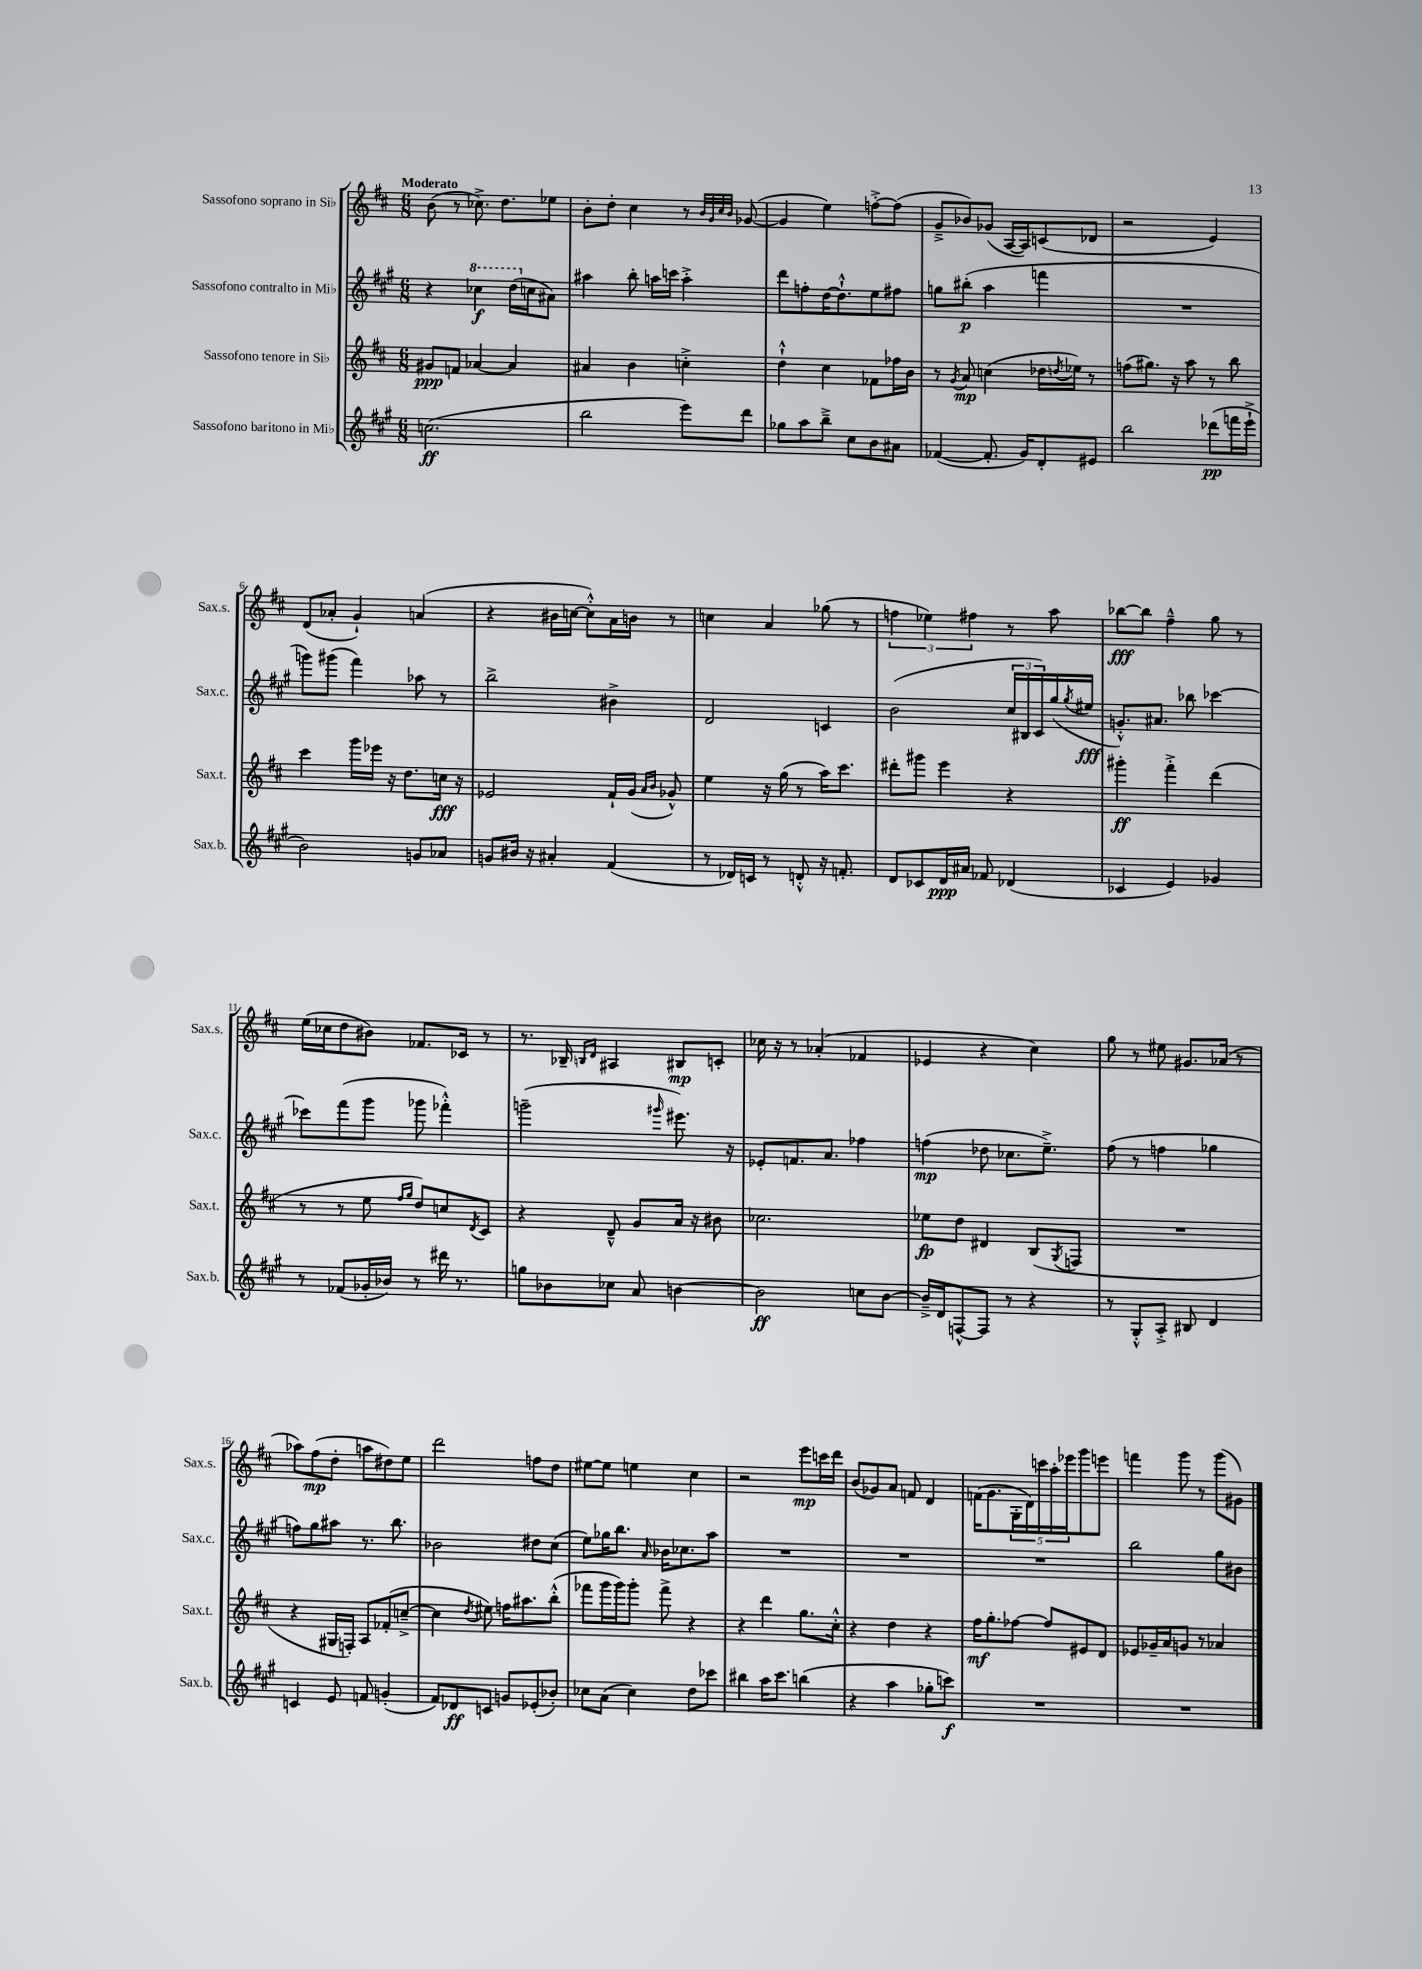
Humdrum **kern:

**kern	**dynam	**kern	**dynam	**kern	**dynam	**kern	**dynam
*part4	*part4	*part3	*part3	*part2	*part2	*part1	*part1
*staff4	*staff4	*staff3	*staff3	*staff2	*staff2	*staff1	*staff1
*I"Sassofono baritono in Mi♭	*	*I"Sassofono tenore in Si♭	*	*I"Sassofono contralto in Mi♭	*	*I"Sassofono soprano in Si♭	*
*I'Sax.b.	*	*I'Sax.t.	*	*I'Sax.c.	*	*I'Sax.s.	*
*clefG2	*	*clefG2	*	*clefG2	*	*clefG2	*
*k[f#c#g#]	*	*k[f#c#]	*	*k[f#c#g#]	*	*k[f#c#]	*
*M6/8	*	*M6/8	*	*M6/8	*	*M6/8	*
=1	=1	=1	=1	=1	=1	=1	=1
!	!	!	!	!	!	!LO:TX:a:B:t=Moderato	!
(2.ccn\	ff	8g#X/L	ppp	4r	.	(8b\	.
.	.	8fn/J	.	.	.	8r	.
*	*	*	*	*8va	*	*	*
.	.	[4a-X/	.	4ccc-X\	f	8.cc-X^\)	.
.	.	.	.	.	.	8.dd\L	.
.	.	4a-/]	.	(16ddd\LL	.	.	.
*	*	*	*	*X8va	*	*	*
.	.	.	.	16ccn\J	.	.	.
.	.	.	.	8a#X\J)	.	8ee-X\J	.
=2	=2	=2	=2	=2	=2	=2	=2
2bb\	.	4a#X/	.	4aa#X\	.	8b'\L	.
.	.	.	.	.	.	8dd'\J	.
.	.	4b\	.	8bb'\	.	4cc#\	.
.	.	.	.	16aan\LL	.	.	.
.	.	.	.	16cccn\JJ	.	.	.
8eee\L)	.	4ccn'^\	.	4aa'^\	.	8r	.
.	.	.	.	.	.	32qqb/LLL	.
.	.	.	.	.	.	32qqg/	.
.	.	.	.	.	.	32qqcc#/	.
.	.	.	.	.	.	32qqb/JJJ	.
8ddd\J	.	.	.	.	.	([8g-X/	.
=3	=3	=3	=3	=3	=3	=3	=3
8gg-X\L	.	4dd`^^\	.	8ddd\L	.	4g-/]	.
8aa\	.	.	.	8ffn'\	.	.	.
8bb~^\J	.	4cc#\	.	[16dd\K	.	4ee\)	.
.	.	.	.	8.dd`^^\]	.	.	.
8cc#\L	.	.	.	.	.	.	.
8b\	.	8f-X\L	.	8ee\	.	[8ffn'^\L	.
8a#X\J	.	16ff-X\L	.	8ff#X\J	.	(8ff\J]	.
.	.	16b\JJ	.	.	.	.	.
=4	=4	=4	=4	=4	=4	=4	=4
([4f-X/	.	8r	.	8ggn\L	.	8g~^/L	.
.	.	8qg/	.	.	.	.	.
.	.	8a/	mp	(8bb#X'\J	p	8b-X/)	.
8.f-'/]	.	(4ccn\	.	4aa\	.	(8g-X/J	.
.	.	.	.	.	.	[16A/LL	.
16g#/KL)	.	.	.	.	.	16A/J])	.
8d'/	.	16dd-X\LL	.	4fffn\	.	(8cn/	.
.	.	8qddn/	.	.	.	.	.
.	.	16ee-X\JJ)	.	.	.	.	.
8e#X/J	.	8r	.	.	.	8d-X/J	.
=5	=5	=5	=5	=5	=5	=5	=5
2bb\	.	(8ffn\L	.	2.r	.	2r	.
.	.	8.gg#X\J)	.	.	.	.	.
.	.	16r	.	.	.	.	.
.	.	8aa\	.	.	.	.	.
(8ddd-X\L	pp	8r	.	.	.	4e/)	.
16fffn\L	.	8bb\	.	.	.	.	.
16eee`^\JJ	.	.	.	.	.	.	.
!!LO:LB:g=z
=6	=6	=6	=6	=6	=6	=6	=6
2b\)	.	4ccc#\	.	8gggn\L)	.	(8d/L	.
.	.	.	.	(8ggg#X\J	.	8a-X'/J	.
.	.	16ggg\LL	.	4fff#\)	.	4g`/)	.
.	.	16eee-X\JJ	.	.	.	.	.
.	.	16r	.	.	.	.	.
.	.	8.dd\L	.	.	.	.	.
8gn/L	.	.	.	8aa-X\	.	(4an/	.
8a-X/J	.	16ccn\Jk	fff	8r	.	.	.
.	.	16r	.	.	.	.	.
=7	=7	=7	=7	=7	=7	=7	=7
8gn/L	.	2e-X/	.	2bb^\	.	4r	.
16b#X/Jk	.	.	.	.	.	.	.
16r	.	.	.	.	.	.	.
4a#X'/	.	.	.	.	.	16b#X\LL	.
.	.	.	.	.	.	[16ccn\JJ	.
.	.	.	.	.	.	8cc'^^\L])	.
(4f#/	.	16f#`/LL	.	4b#X^\	.	16a\L	.
.	.	(16g/JJ	.	.	.	16bn\JJ	.
.	.	16qqa/LL	.	.	.	.	.
.	.	16qqb/JJ	.	.	.	.	.
.	.	8g-X^^/)	.	.	.	8r	.
=8	=8	=8	=8	=8	=8	=8	=8
8r	.	4ee\	.	2d/	.	4ccn\	.
16d-X/LL)	.	.	.	.	.	.	.
16cn/JJ	.	.	.	.	.	.	.
8r	.	16r	.	.	.	4a/	.
.	.	(16gg\	.	.	.	.	.
8dn'^^/	.	8r	.	.	.	.	.
16r	.	16aa\KL)	.	4cn/	.	(8gg-X\	.
8.fn'/	.	8.ccc#\J	.	.	.	.	.
.	.	.	.	.	.	8r	.
=9	=9	=9	=9	=9	=9	=9	=9
8d/L	.	8ddd#X'\L	.	(2b\	.	6ffn\	.
8c-X/	.	8ggg#X\J	.	.	.	.	.
.	.	.	.	.	.	6ee-X\)	.
16d/L	ppp	4eee\	.	.	.	.	.
16a#X/JJ	.	.	.	.	.	.	.
.	.	.	.	.	.	6ff#X\	.
8f-X/	.	.	.	.	.	.	.
(4d-X/	.	4r	.	24cc#/LL	.	8r	.
.	.	.	.	24B#X/	.	.	.
.	.	.	.	24c#/)	.	.	.
.	.	.	.	(16gg#/	.	8aa\	.
.	.	.	.	8qgg#/	.	.	.
.	.	.	.	16ee#X/JJ	fff	.	.
=10	=10	=10	=10	=10	=10	=10	=10
4c-X/	.	4ggg#X'\	ff	8.gn'^^/L)	.	[8bb-X\L	fff
.	.	.	.	.	.	8bb-\J]	.
.	.	.	.	8.a#X/J	.	.	.
4e/)	.	4fff#'^\	.	.	.	4ff#~^^\	.
.	.	.	.	8bb-X\	.	.	.
4g-X/	.	(4ddd\	.	[4ccc-X\	.	8gg\	.
.	.	.	.	.	.	8r	.
!!LO:LB:g=z
=11	=11	=11	=11	=11	=11	=11	=11
8r	.	8r	.	8ccc-X\L]	.	(16ee\LL	.
.	.	.	.	.	.	16cc-X\J	.
(8f-X/L	.	8r	.	(8fff#\	.	8dd\	.
16g-X'/L	.	8ee\	.	8ggg#\J	.	8b#X\J)	.
16b-X/JJ)	.	.	.	.	.	.	.
.	.	16qqff#/LL	.	.	.	.	.
.	.	16qqgg/JJ	.	.	.	.	.
8r	.	8dd/L)	.	8ggg-X\	.	8.f-X/L	.
16ddd#X\	.	8ccn/	.	4fff-X'^^\)	.	.	.
8.r	.	.	.	.	.	16c-X/Jk	.
.	.	8qd/	.	.	.	.	.
.	.	8c#/J	.	.	.	8r	.
=12	=12	=12	=12	=12	=12	=12	=12
8ggn\L	.	4r	.	(2gggn~\	.	8.r	.
8b-X\	.	.	.	.	.	.	.
.	.	.	.	.	.	16B-X~/	.
.	.	.	.	.	.	16qqBn/LL	.
.	.	.	.	.	.	16qqd/JJ	.
8cc-X\J	.	8d~^^/	.	.	.	4A#X/	.
8a/	.	8g/L	.	.	.	.	.
.	.	.	.	16qqggg#X/	.	.	.
[4bn\	.	16a/Jk	.	8.eee#X\)	.	8B#X/L	mp
.	.	16r	.	.	.	.	.
.	.	8b#X\	.	.	.	8cn'/J	.
.	.	.	.	16r	.	.	.
=13	=13	=13	=13	=13	=13	=13	=13
2b\]	ff	2.cc-X\	.	8e-X'/L	.	16cc-X\	.
.	.	.	.	.	.	16r	.
.	.	.	.	8.fn/	.	8r	.
.	.	.	.	.	.	(4a-X'/	.
.	.	.	.	8.a/J	.	.	.
8ccn\L	.	.	.	4ff-X\	.	4f-X/	.
[8b\J	.	.	.	.	.	.	.
=14	=14	=14	=14	=14	=14	=14	=14
16b~^/LL]	.	8ee-X\L	fp	(4ffn\	mp	4e-X/	.
16d/J	.	.	.	.	.	.	.
[8Fn^^/	.	8dd\J	.	.	.	.	.
8F/J]	.	4d#X/	.	8dd-X\	.	4r	.
8r	.	.	.	8.cc-X\L	.	.	.
4r	.	(8B/L	.	.	.	4cc#\)	.
.	.	.	.	8.ee~^\J)	.	.	.
.	.	8qG/	.	.	.	.	.
.	.	8Fn/J	.	.	.	.	.
=15	=15	=15	=15	=15	=15	=15	=15
8r	.	2.r	.	(8ff#\	.	8gg\	.
8G#'^^/L	.	.	.	8r	.	8r	.
8A'^/J	.	.	.	4ffn\	.	8ee#X\	.
8B#X/	.	.	.	.	.	8.g#X/L	.
4d/	.	.	.	4gg-X\	.	.	.
.	.	.	.	.	.	(16a-X/Jk	.
.	.	.	.	.	.	8r	.
!!LO:LB:g=z
=16	=16	=16	=16	=16	=16	=16	=16
4cn/	.	4r	.	8ffn\L)	.	8aa-X\L)	.
.	.	.	.	8gg#\	.	(8ff#\	mp
8e/	.	16G#X/LL	.	8aa#X\J	.	8dd'\J	.
.	.	16Fn'/JJ)	.	.	.	.	.
8fn/	.	8A/L	.	8.r	.	8aan\L	.
(4gn'/	.	(8f-X'/	.	.	.	8dd#X\)	.
.	.	.	.	8.bb\	.	.	.
.	.	[8ccn~^/J	.	.	.	8ee\J	.
=17	=17	=17	=17	=17	=17	=17	=17
8f#/L)	.	4cc\]	.	2b-X\	.	2ddd\	.
8d-X/	ff	.	.	.	.	.	.
.	.	8qdd/	.	.	.	.	.
8cn/J	.	8ee#X\)	.	.	.	.	.
8gn/L	.	16ffn\KL	.	.	.	.	.
.	.	8.aa#X\	.	.	.	.	.
(8e-X'/	.	.	.	8dd#X\L	.	8ffn\L	.
8b-X'/J)	.	(8bb'^^\J	.	(8cc#\J	.	8dd\J	.
=18	=18	=18	=18	=18	=18	=18	=18
8cc-X\L	.	8fff-X\L	.	8ee\L)	.	[8ee#X\L	.
(8a\J	.	16ggg\L	.	16gg-X\K	.	8ee#\J]	.
.	.	16ggg\J)	.	8.bb\J	.	.	.
4cc-\)	.	8ggg'\J	.	.	.	4een\	.
.	.	.	.	16qqa/	.	.	.
.	.	8fff-^\	.	16b-X\KL	.	.	.
.	.	.	.	8.cc-X\	.	.	.
8dd\L	.	4r	.	.	.	4cc#\	.
8ccc-X\J	.	.	.	8aa\J	.	.	.
=19	=19	=19	=19	=19	=19	=19	=19
4bb#X\	.	4r	.	2.r	.	2r	.
16aa\KL	.	4ddd\	.	.	.	.	.
8.ccc#\J	.	.	.	.	.	.	.
(4bbn\	.	8.gg\L	.	.	.	8eee\L	mp
.	.	.	.	.	.	16cccn\L	.
.	.	16cc#'^^\Jk	.	.	.	16ddd\JJ	.
=20	=20	=20	=20	=20	=20	=20	=20
4r	.	4r	.	2.r	.	(8b/L	.
.	.	.	.	.	.	8g-X/)	.
4aa\	.	4dd\	.	.	.	8a/J	.
.	.	.	.	.	.	8fn/	.
8gg-X'\L	.	4r	.	.	.	4d/	.
8cccn\J)	f	.	.	.	.	.	.
=21	=21	=21	=21	=21	=21	=21	=21
2.r	.	16ff#\KL	mf	2.r	.	(16fn\KL	.
.	.	8.gg'\	.	.	.	8.g\	.
.	.	[8ff-X\J	.	.	.	20G'\L	.
.	.	.	.	.	.	20d\)	.
.	.	.	.	.	.	20cccn\	.
.	.	8ff-/L]	.	.	.	.	.
.	.	.	.	.	.	20aa'\	.
.	.	.	.	.	.	20eee-X\J	.
.	.	8e#X/	.	.	.	8ggg\	.
.	.	8d/J	.	.	.	8eeen\J	.
=22	=22	=22	=22	=22	=22	=22	=22
2.r	.	8e-X/L	.	2bb\	.	4fffn\	.
.	.	16g-X~/L	.	.	.	.	.
.	.	16a/J	.	.	.	.	.
.	.	8gn/J	.	.	.	8ggg\	.
.	.	8r	.	.	.	8r	.
.	.	4a-X/	.	8gg#\L	.	(8ggg\L	.
.	.	.	.	8b#X\J	.	8g#X\J)	.
==	==	==	==	==	==	==	==
*-	*-	*-	*-	*-	*-	*-	*-
